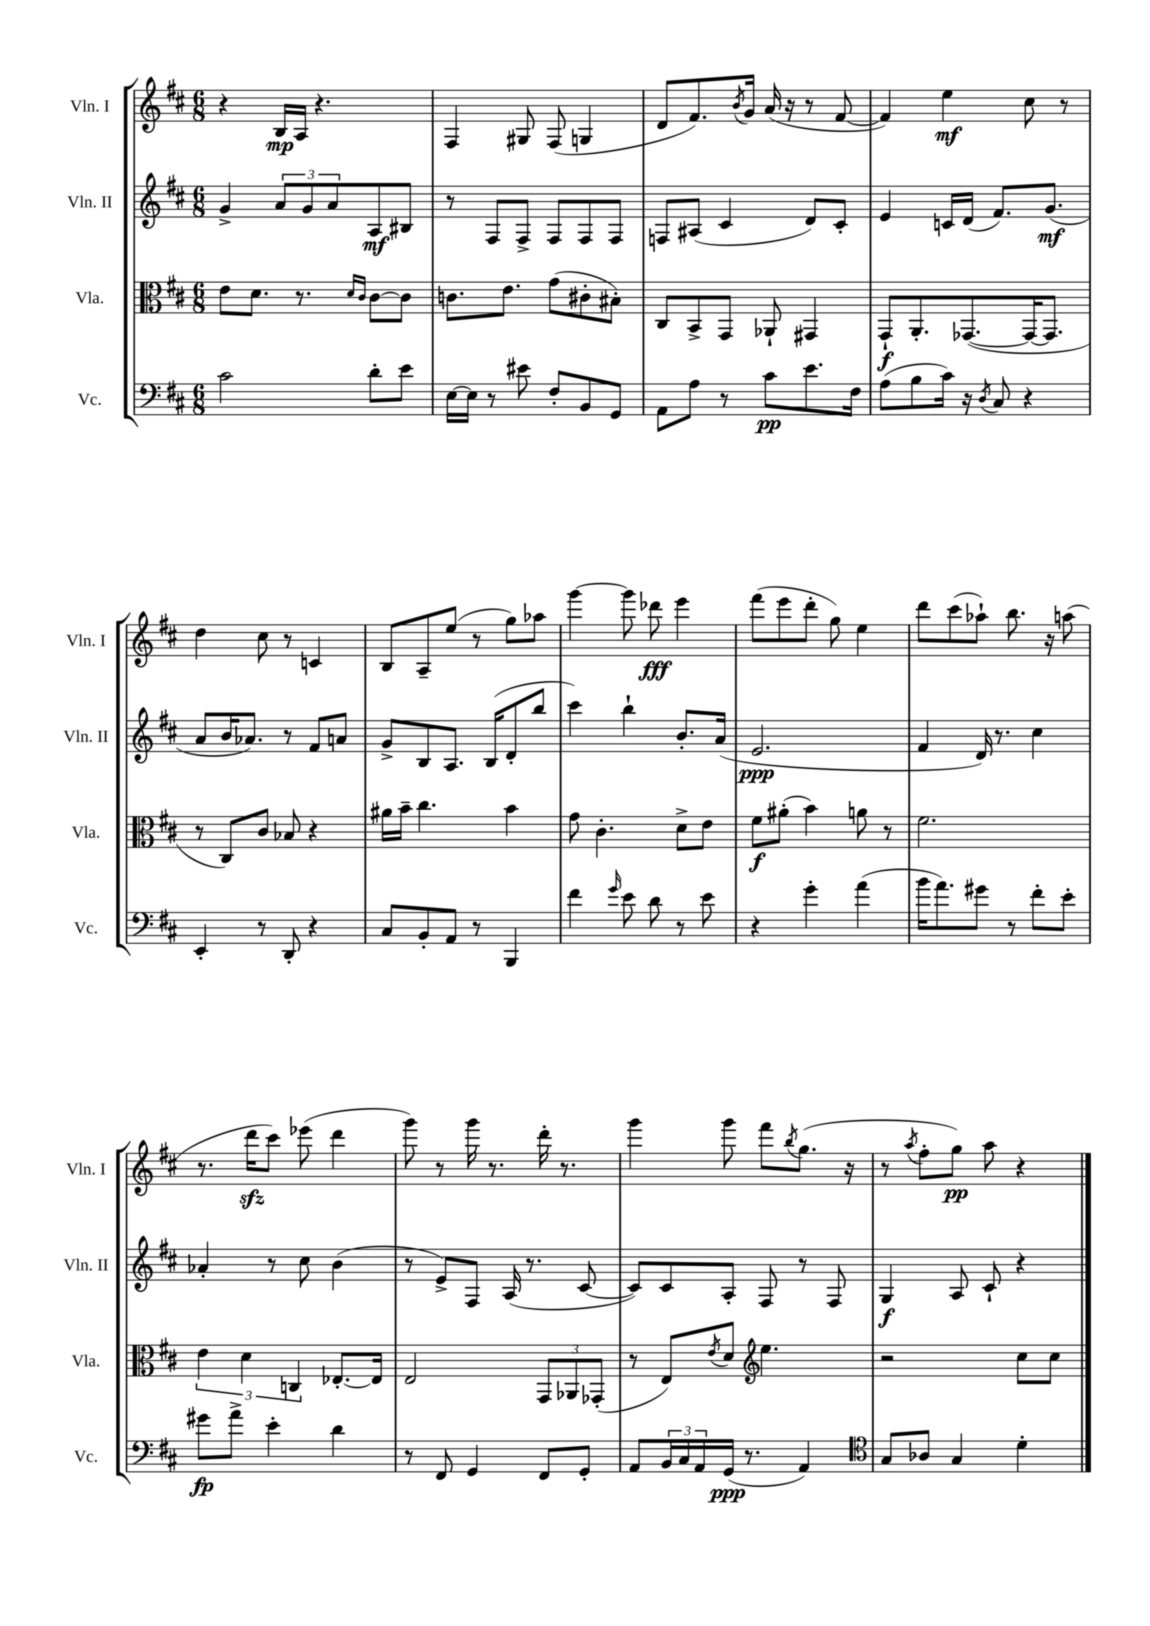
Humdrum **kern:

**kern	**dynam	**kern	**dynam	**kern	**dynam	**kern	**dynam
*part4	*part4	*part3	*part3	*part2	*part2	*part1	*part1
*staff4	*staff4	*staff3	*staff3	*staff2	*staff2	*staff1	*staff1
*I"Vc.	*	*I"Vla.	*	*I"Vln. II	*	*I"Vln. I	*
*I'Vc.	*	*I'Vla.	*	*I'Vln. II	*	*I'Vln. I	*
*clefF4	*	*clefC3	*	*clefG2	*	*clefG2	*
*k[f#c#]	*	*k[f#c#]	*	*k[f#c#]	*	*k[f#c#]	*
*M6/8	*	*M6/8	*	*M6/8	*	*M6/8	*
=20	=20	=20	=20	=20	=20	=20	=20
2c#\	.	8e\L	.	4g^/	.	4r	.
.	.	8.d\J	.	.	.	.	.
.	.	.	.	12a/L	.	16B/LL	mp
.	.	8.r	.	.	.	16A/JJ	.
.	.	.	.	12g/	.	.	.
.	.	.	.	.	.	4.r	.
.	.	.	.	12a/	.	.	.
.	.	16qqd/LL	.	.	.	.	.
.	.	16qqc#/JJ	.	.	.	.	.
8d'\L	.	[8c#\L	.	8A/	mf	.	.
8e\J	.	8c#\J]	.	8B#X/J	.	.	.
=21	=21	=21	=21	=21	=21	=21	=21
[16E\LL	.	8.cn\L	.	8r	.	4F#/	.
16E\JJ]	.	.	.	.	.	.	.
8r	.	.	.	8F#/L	.	.	.
.	.	8.e\J	.	.	.	.	.
8e#X\	.	.	.	8F#^/J	.	8G#X/	.
8F#'/L	.	(8g\L	.	8F#/L	.	(8F#/	.
8BB/	.	8c#X'\	.	8F#/	.	4Gn/	.
8GG/J	.	8B#X'\J)	.	8F#/J	.	.	.
=22	=22	=22	=22	=22	=22	=22	=22
8AA\L	.	8C#/L	.	8Fn/L	.	8d/L	.
8A\J	.	8BB^/	.	(8A#X/J	.	8.f#/)	.
8r	.	8GG/J	.	4c#/	.	.	.
.	.	.	.	.	.	8qb/	.
.	.	.	.	.	.	16g/Jk	.
8c#\L	pp	8AA-X`/	.	.	.	(16a/	.
.	.	.	.	.	.	16r	.
8.e\	.	4GG#X/	.	8d/L)	.	8r	.
.	.	.	.	8c#'/J	.	[8f#/	.
16F#\Jk	.	.	.	.	.	.	.
=23	=23	=23	=23	=23	=23	=23	=23
(8A\L	.	8GG`/L	f	4e/	.	4f#/])	.
8B\	.	8.AA'/	.	.	.	.	.
16c#\Jk)	.	.	.	16cn/LL	.	4ee\	mf
16r	.	([8.GG-X/	.	(16d/JJ	.	.	.
8qD/	.	.	.	.	.	.	.
8C#/	.	.	.	8.f#/L)	.	.	.
4r	.	16GG-/K_	.	.	.	8cc#\	.
.	.	8.GG-/J]	.	(8.g/J	mf	.	.
.	.	.	.	.	.	8r	.
!!LO:LB:g=z
=24	=24	=24	=24	=24	=24	=24	=24
4EE'/	.	8r	.	8a/L	.	4dd\	.
.	.	8C#/L)	.	16b/K	.	.	.
.	.	.	.	8.a-X/J)	.	.	.
8r	.	8c#/J	.	.	.	8cc#\	.
8DD'/	.	8B-X/	.	8r	.	8r	.
4r	.	4r	.	8f#/L	.	4cn/	.
.	.	.	.	8an/J	.	.	.
=25	=25	=25	=25	=25	=25	=25	=25
8C#/L	.	16a#X\LL	.	8g^/L	.	8B/L	.
.	.	16b~\JJ	.	.	.	.	.
8BB'/	.	4.cc#\	.	8B/	.	8A~/	.
8AA/J	.	.	.	8.A/J	.	(8ee/J	.
8r	.	.	.	.	.	8r	.
.	.	.	.	(16B/KL	.	.	.
4BBB/	.	4b\	.	8d'/	.	8gg\L)	.
.	.	.	.	8bb/J	.	8aa-X\J	.
=26	=26	=26	=26	=26	=26	=26	=26
4f#\	.	8g\	.	4ccc#\)	.	[4ggg\	.
.	.	4.c#'\	.	.	.	.	.
16qqg/	.	.	.	.	.	.	.
8e\	.	.	.	4bb`\	.	8ggg\]	.
8d\	.	.	.	.	.	8ddd-X\	fff
8r	.	8d^\L	.	8.b'/L	.	4eee\	.
8e\	.	8e\J	.	.	.	.	.
.	.	.	.	(16a/Jk	.	.	.
=27	=27	=27	=27	=27	=27	=27	=27
4r	.	8f#\L	f	2.e/	ppp	(8fff#\L	.
.	.	(8a#X'\J	.	.	.	8eee\	.
4g'\	.	4b\)	.	.	.	8ddd'\J	.
.	.	.	.	.	.	8gg\)	.
(4a\	.	8an\	.	.	.	4ee\	.
.	.	8r	.	.	.	.	.
=28	=28	=28	=28	=28	=28	=28	=28
16b\KL	.	2.f#\	.	4f#/	.	8ddd\L	.
8.a\)	.	.	.	.	.	.	.
.	.	.	.	.	.	(8ccc#\	.
8g#X\J	.	.	.	16d/)	.	8aa-X`\J)	.
.	.	.	.	8.r	.	.	.
8r	.	.	.	.	.	8.bb\	.
8f#'\L	.	.	.	4cc#\	.	.	.
.	.	.	.	.	.	16r	.
8e'\J	.	.	.	.	.	(8aan\	.
!!LO:LB:g=z
=29	=29	=29	=29	=29	=29	=29	=29
8g#X\L	fp	6e\	.	4a-X'/	.	8.r	.
8a^\J	.	.	.	.	.	.	.
.	.	6d\	.	.	.	.	.
.	.	.	.	.	.	16dddzz\KL	.
4e'\	.	.	.	8r	.	8ccc#\J)	.
.	.	6Cn/	.	.	.	.	.
.	.	.	.	8cc#\	.	(8eee-X\	.
4d\	.	[8.E-X'/L	.	(4b\	.	4ddd\	.
.	.	16E-/Jk]	.	.	.	.	.
=30	=30	=30	=30	=30	=30	=30	=30
8r	.	2E/	.	8r	.	8ggg\)	.
8FF#/	.	.	.	8e^/L)	.	8r	.
4GG/	.	.	.	8F#/J	.	16ggg\	.
.	.	.	.	.	.	8.r	.
.	.	.	.	(16A/	.	.	.
.	.	.	.	8.r	.	.	.
8FF#/L	.	12GG/L	.	.	.	16ddd'\	.
.	.	.	.	.	.	8.r	.
.	.	12AA-X/	.	.	.	.	.
8GG'/J	.	.	.	[8c#/	.	.	.
.	.	(12GG-X'/J	.	.	.	.	.
=31	=31	=31	=31	=31	=31	=31	=31
8AA/L	.	8r	.	8c#/L])	.	4ggg\	.
24BB/L	.	8E/L)	.	8c#/	.	.	.
24C#/	.	.	.	.	.	.	.
24AA/	.	.	.	.	.	.	.
.	.	8qe/	.	.	.	.	.
(16GG/JJ	ppp	8d/J	.	8A'/J	.	8ggg\	.
8.r	.	.	.	.	.	.	.
*	*	*clefG2	*	*	*	*	*
.	.	4.ee\	.	8F#/	.	8fff#\L	.
.	.	.	.	.	.	8qbb/	.
4AA/)	.	.	.	8r	.	(8.gg\J	.
.	.	.	.	8F#/	.	.	.
.	.	.	.	.	.	16r	.
=32	=32	=32	=32	=32	=32	=32	=32
*clefC4	*	*	*	*	*	*	*
8G/L	.	2r	.	4G/	f	8r	.
.	.	.	.	.	.	8qaa/	.
8A-X/J	.	.	.	.	.	8ff#'\L	.
4G/	.	.	.	8A/	.	8gg\J)	pp
.	.	.	.	8c#`/	.	8aa\	.
4d'\	.	8cc#\L	.	4r	.	4r	.
.	.	8cc#\J	.	.	.	.	.
==	==	==	==	==	==	==	==
*-	*-	*-	*-	*-	*-	*-	*-
